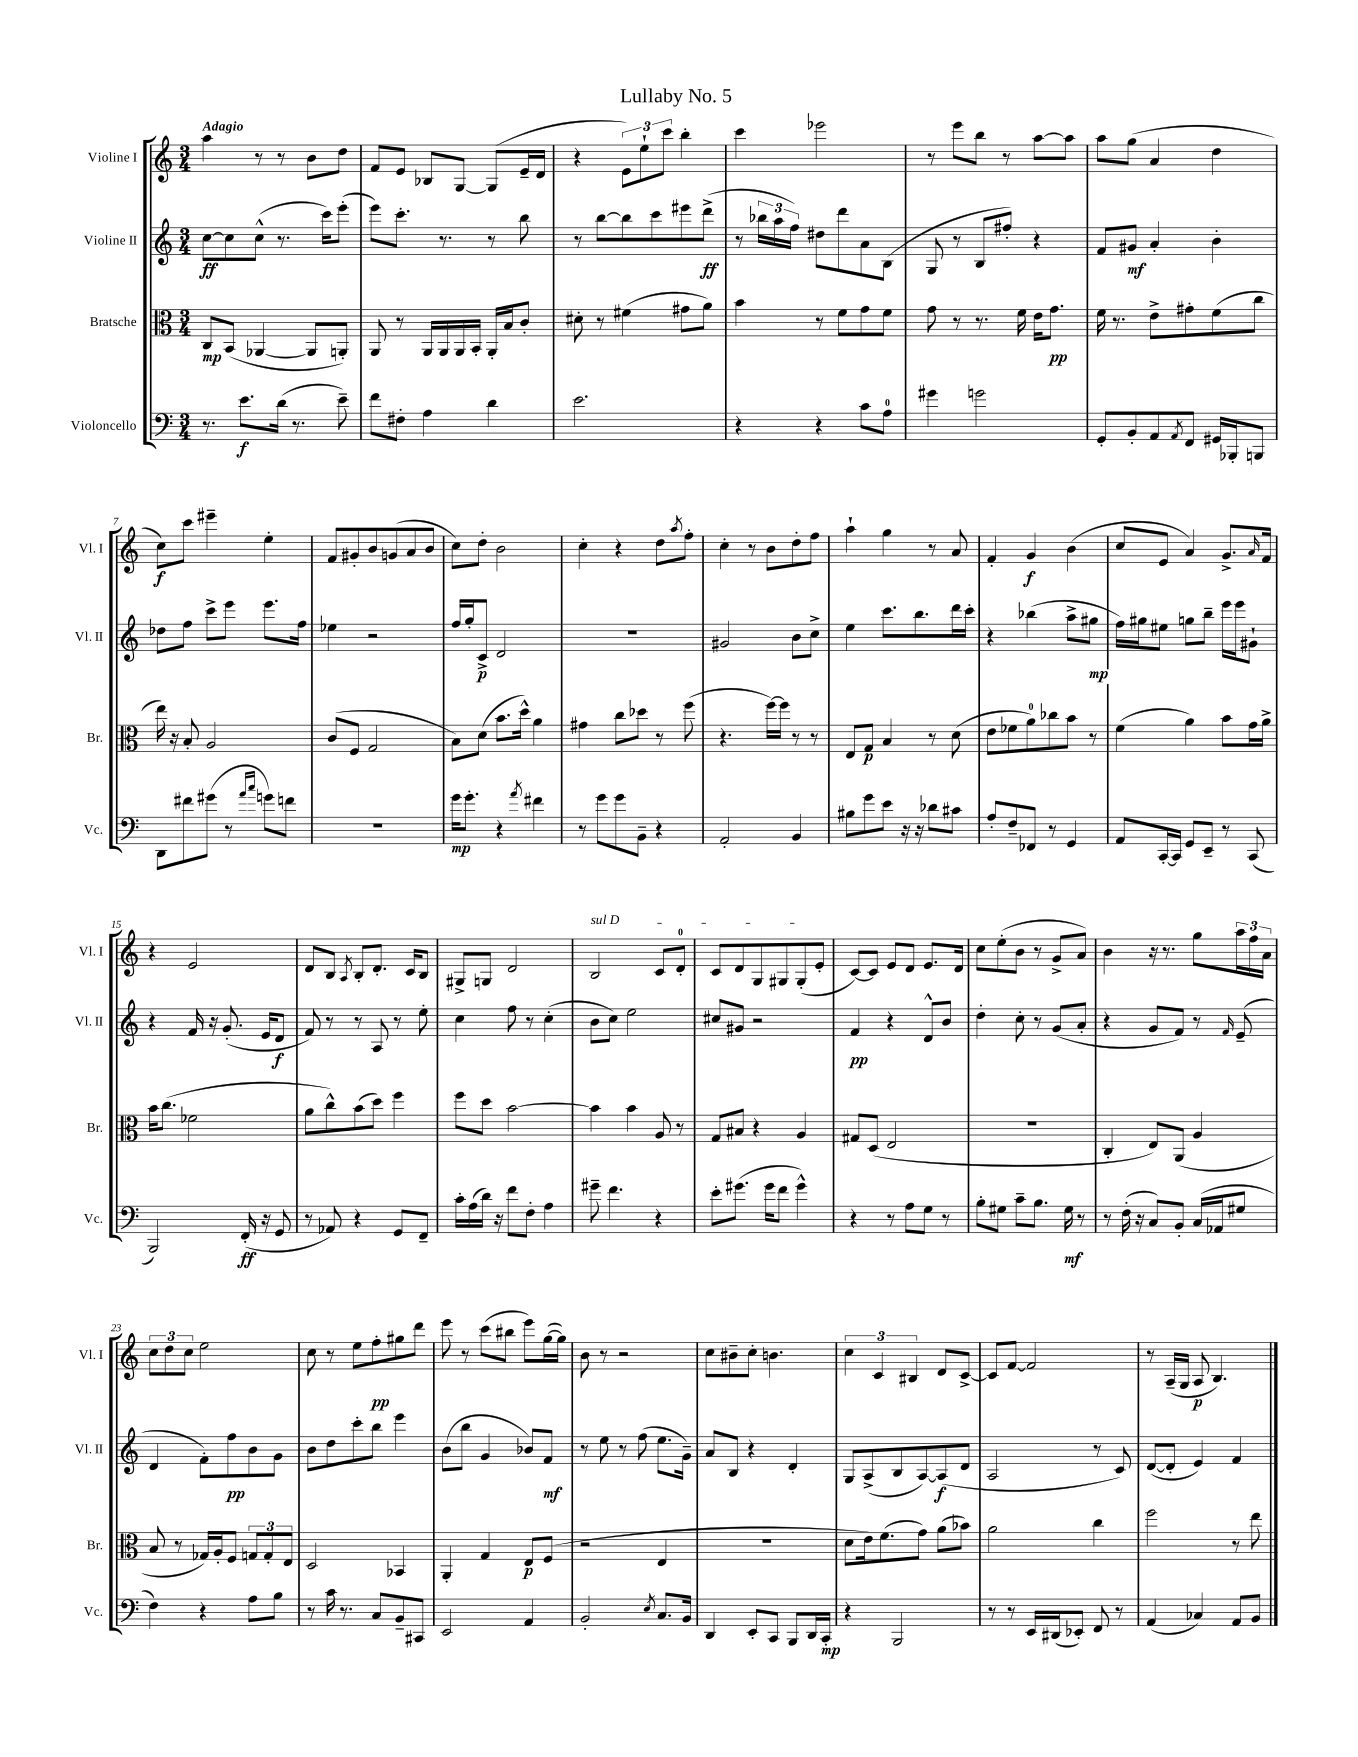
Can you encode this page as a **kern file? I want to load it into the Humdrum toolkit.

**kern	**kern	**kern	**kern
*staff4	*staff3	*staff2	*staff1
*clefF4	*clefC3	*clefG2	*clefG2
*k[]	*k[]	*k[]	*k[]
*M3/4	*M3/4	*M3/4	*M3/4
8.r	8C	[8cc	4aa
.	(8BB	8cc]	.
8.e	.	.	.
.	[4AA-	(8cc^^	8r
(16d	.	8.r	8r
8.r	.	.	.
.	8AA-]	.	8b
.	.	16ccc)	.
8e~)	8AA')	(8eee'	8dd
=	=	=	=
8f	8AA	8eee)	8f
8F#'	8r	8.ccc'	8e
4A	16AA	.	8B-
.	16AA	8.r	.
.	16AA	.	[8G
.	16BB'	.	.
4d	16AA'	8r	(8G]
.	16B	.	.
.	8c'	8bb	16e~
.	.	.	16d
=	=	=	=
2.e	8d#'	8r	4r
.	8r	[8bb	.
.	(4f#	8bb]	12e)
.	.	.	12ee`
.	.	8ccc	.
.	.	.	12ccc
.	8g#	8eee#	4bb'
.	8a)	(8ddd^	.
=	=	=	=
4r	4b	8r	4ccc
.	.	24bb-	.
.	.	24aa	.
.	.	24ff)	.
4r	8r	8dd#	2eee-
.	8f	8ddd	.
8c	8g	8a	.
8A	8f	(8B	.
=	=	=	=
4g#	8g	8G	8r
.	8r	8r	8eee
2g	8.r	8B	8bb
.	.	8ff#')	8r
.	16f	.	.
.	16e	4r	[8aa
.	8.g	.	.
.	.	.	8aa]
=	=	=	=
8GG'	16f	8f	8aa
.	8.r	.	.
8BB'	.	8g#	(8gg
8AA	8e^	4a'	4a
8qAA	.	.	.
8FF	8g#'	.	.
16GG#	(8f	4b'	4dd
16BBB-'	.	.	.
8BBB	8cc	.	.
=	=	=	=
8DD	16ee)	8dd-	8cc)
.	16r	.	.
8f#	8B'	8ff	8ccc
(8g#	2A	8ccc^	4eee#~
8r	.	8eee	.
16qqa	.	.	.
16qqcc	.	.	.
8g)	.	8.eee	4ee'
8f	.	.	.
.	.	16ff	.
=	=	=	=
2.r	(8c	4ee-	8f
.	8F	.	8g#'
.	2G	2r	8b
.	.	.	(8g
.	.	.	8a
.	.	.	8b
=	=	=	=
16g	8B)	16ff	8cc)
8.g'	.	16gg'	.
.	(8d	8c^	8dd'
4r	8.b	2d	2b
.	16dd^^)	.	.
8qa	.	.	.
4f#	4a	.	.
=	=	=	=
8r	4g#	2.r	4cc'
8g	.	.	.
8g	8cc	.	4r
8BB~	8dd-	.	.
4r	8r	.	8dd
.	.	.	8qaa
.	(8ff	.	8ff'
=	=	=	=
2AA'	4.r	2g#	4cc'
.	.	.	8r
.	[16ff)	.	8b
.	16ff]	.	.
4BB	8r	8b	8dd'
.	8r	8cc^	8ff
=	=	=	=
8B#	8E	4ee	4aa`
8g	8G	.	.
8e	4B	8.ccc	4gg
16r	.	.	.
16r	.	8.bb	.
8d-	8r	.	8r
8c#	(8d	16ddd	8a
.	.	16ccc'	.
=	=	=	=
8A'	8e	4r	4f'
8F~	8f-	.	.
8FF-	8a)	(4bb-	4g
8r	8cc-	.	.
4GG	8b	8aa^	(4b
.	8r	8gg#	.
=	=	=	=
8AA	(4f	16ff)	8cc
.	.	16gg#	.
[16CC'	.	8ee#	8e
16CC]	.	.	.
8GG	4a)	8gg	4a)
8EE~	.	8bb~	.
8r	8b	16eee	8.g^
.	.	16eee	.
(8CC	16g	8g#`	.
.	.	.	16qqa
.	16a^	.	16f
=	=	=	=
2BBB)	16b	4r	4r
.	(8.cc	.	.
.	2f-	16f	2e
.	.	16r	.
.	.	(8.g'	.
(16FF'	.	.	.
16r	.	16e	.
8GG	.	8d	.
=	=	=	=
8r	8a	8f)	8d
8AA-)	8cc^^)	8r	8B
.	.	.	8qA
4r	(8b	8r	8B'
.	8dd)	8A	8.d'
8GG	4ff	8r	.
.	.	.	16c
8FF~	.	8ee'	8B
=	=	=	=
16c'	8ff	4cc	8G#^
(16A	.	.	.
16d)	8dd	.	8G
16r	.	.	.
8f	[2b	8ff	2d
8F'	.	8r	.
4A	.	(4cc'	.
=	=	=	=
8g#~	4b]	8b	2B
4.f	.	8cc)	.
.	4b	2ee	.
4r	8A	.	8c
.	8r	.	8d'
=	=	=	=
8e'	8G	8cc#	8c
(8.g#	8B#	8g#	8d
.	4r	2r	8G
16g#	.	.	.
8f	.	.	8G#
4g#^^)	4A	.	(8G#'
.	.	.	8e'
=	=	=	=
4r	8G#	4f	[8c)
.	(8D	.	8c]
8r	2E	4r	8e
8A	.	.	8d
8G	.	8d^^	8.e
8r	.	8b	.
.	.	.	16d
=	=	=	=
8B'	2.r	4dd'	8cc
8G#	.	.	(8ee'
8c~	.	8cc'	8b
8.B	.	8r	8r
.	.	(8g	8g^
16G#	.	.	.
8r	.	8a'	8a)
=	=	=	=
8r	4C'	4r	4b
(16F'	.	.	.
16r	.	.	.
8C)	8E)	8g	16r
.	.	.	8.r
8BB'	(8AA	8f)	.
(16C	4A	8r	8gg
16AA-	.	.	.
.	.	16qqf	.
8G#	.	(8e~	24aa
.	.	.	24ff
.	.	.	24a
=	=	=	=
4F)	8B	4d	12cc
.	.	.	12dd
.	8r	.	.
.	.	.	12cc
4r	16G-)	8f')	2ee
.	16A'	.	.
.	8F	8ff	.
8A	12G	8b	.
.	12G'	.	.
8B	.	8g	.
.	12E	.	.
=	=	=	=
8r	2D	8b	8cc
16c	.	8dd	8r
8.r	.	.	.
.	.	8ccc'	8ee
8C	.	8bb	8ff'
8BB~	4BB-	4eee	8gg#
8CC#	.	.	8ddd
=	=	=	=
2EE	4AA'	(8b	8eee
.	.	8bb	8r
.	4G	4g	(8ccc
.	.	.	8bb#
4AA	8E	8b-)	8eee)
.	(8F	8f	([16gg
.	.	.	16gg])
=	=	=	=
2BB'	2r	8r	8b
.	.	8ee	8r
.	.	8r	2r
.	.	(8ff	.
8qE	.	.	.
8.C	4E	8.ee	.
16BB	.	16g~)	.
=	=	=	=
4DD	2.r	8a	8cc
.	.	8B	8b#~
8EE'	.	4r	8cc'
8CC	.	.	4.b
8BBB	.	4d'	.
16DD	.	.	.
16CC'	.	.	.
=	=	=	=
4r	8d	8G	6cc
.	16e)	(8A^	.
.	.	.	6c
.	(8.f	.	.
2BBB	.	8B	.
.	.	.	6B#
.	8g)	[8A)	.
.	(8a	(8A]	8d
.	8b-)	8d	[8c^
=	=	=	=
8r	2a	2A	8c]
8r	.	.	[8f
16EE	.	.	2f]
(16DD#	.	.	.
8EE-')	.	.	.
8FF	4cc	8r	.
8r	.	8c)	.
=	=	=	=
(4AA	2ff	([8d	8r
.	.	8d']	(16A~
.	.	.	16G
4C-)	.	4e)	8A
.	.	.	4.B)
8AA	8r	4f	.
8BB	8ee	.	.
==	==	==	==
*-	*-	*-	*-
